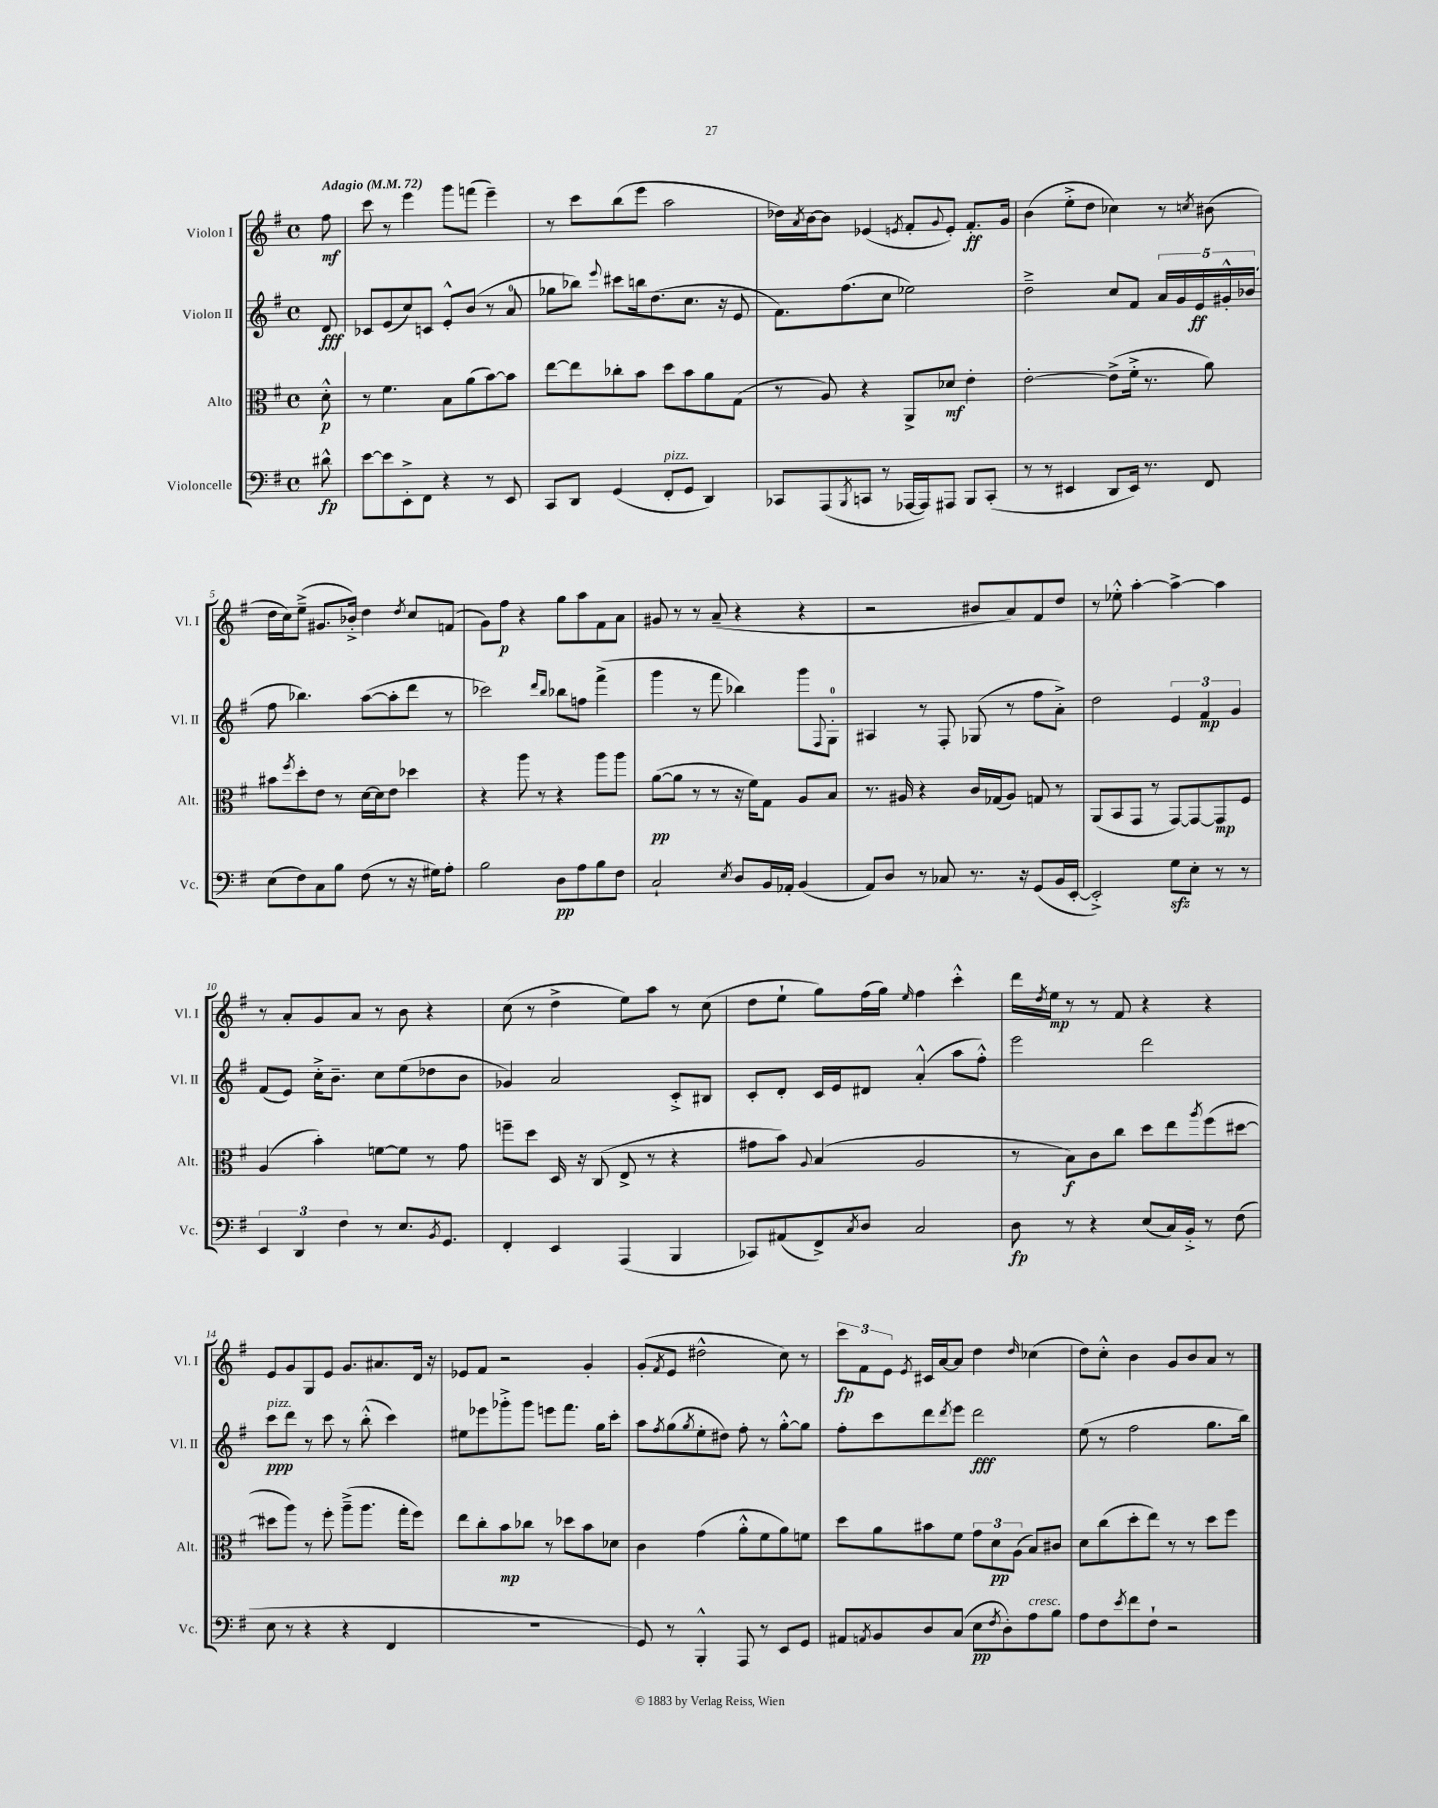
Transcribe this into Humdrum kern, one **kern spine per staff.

**kern	**kern	**kern	**kern
*staff4	*staff3	*staff2	*staff1
*clefF4	*clefC3	*clefG2	*clefG2
*k[f#]	*k[f#]	*k[f#]	*k[f#]
*M4/4	*M4/4	*M4/4	*M4/4
*met(c)	*met(c)	*met(c)	*met(c)
*MM72	*MM72	*MM72	*MM72
8d#^^\	8d'^^\	8d/	8ff#\
=	=	=	=
[8e\L	8r	8c-/L	8ccc\
8e\]	4.f#\	(8e/	8r
8EE'^\	.	8cc/)	4eee\
8FF#\J	.	8c/J	.
4r	8B\L	8e'^^/L	8ggg\L
.	(8a\	(8b/J	(8fff\J
8r	[8b\)	8r	4eee~\)
8EE/	8b\]J	8a/	.
=	=	=	=
8CC/L	[8ee\L	8gg-\L	8r
8DD/J	8ee\]	8bb-\J)	8ccc\L
.	.	8qqeee/	.
(4GG/	8cc-'\	8ccc#\L	(8bb\
.	8b\J	16bb\k	8eee\J
.	.	(8.dd\	.
8FF#'/L	8dd\L	.	2aa\
8GG/J	8b\	8.cc\J	.
4DD/)	8a\	.	.
.	.	16r	.
.	(8G\J	8e/	.
=	=	=	=
8CC-/L	8r	8.f#\L)	16dd-\LL)
.	.	.	8qa/
.	.	.	[16b\J
(8AAA/	8A/)	.	8b\]J
.	.	(8.ff#\	.
8qBBB/	.	.	.
8CC/J	4r	.	(4e-/
8r	.	8cc\J	.
.	.	.	8qe/
[16AAA-/LL	8AA^/L	2ee-\)	8f#'/L
16AAA-/]J)	.	.	.
.	.	.	8qqg/
8AAA#/J	8d-/J	.	8e'/J)
8BBB/L	4e'\	.	8.f#'/L
(8CC'/J	.	.	.
.	.	.	16g/Jk
=	=	=	=
8r	[2e'\	2dd~^\	(4b\
8r	.	.	.
4EE#/	.	.	8ee'^\L
.	.	.	8dd\J
8DD/L	(8e^\]L	8cc/L	4cc-\)
16EE#/Jk)	16f#'^\Jk	8f#/J	.
8.r	8.r	.	.
.	.	20a/LL	8r
.	.	20g/	.
.	.	20e/	.
.	.	.	8qcc/
8FF#/	8a\)	.	(8b#\
.	.	20g#'^^/	.
.	.	(20b-/JJ	.
=	=	=	=
(8E\L	8b#\L	8ff#\	16dd\LL
.	.	.	16cc\J)
.	8qff#/	.	.
8F#\)	8dd'\	4.bb-\)	(8ee~^\J
8C\	8e\J	.	8.g#/L
8B\J	8r	.	.
.	.	.	16b-'^/Jk)
(8F#\	[16d\LL	([8aa\L	4dd\
.	16d\]J	.	.
8r	8e\J	8aa'\]	.
.	.	.	8qdd/
16r	4dd-\	8ddd\J	8cc/L
16G#\LK)	.	.	.
8A'\J	.	8r	(8f/J
=	=	=	=
2B\	4r	2ccc-\)	8g\L)
.	.	.	8ff#\J
.	8aa\	.	4r
.	8r	.	.
.	.	16qqddd/LL	.
.	.	16qqbb/JJ	.
8D\L	4r	8bb-\L	8gg\L
8A\	.	8ff\J	8aa\
8B\	8aa\L	(4fff#^\	8f#\
8F#\J	8aa\J	.	8a\J
=	=	=	=
2C`/	([8a\L	4ggg\	8g#/
.	8a\]J	.	8r
.	8r	8r	8r
.	8r	8fff#\	(8a~/
8qE/	.	.	.
8D/L	16r	4bb-\)	4r
.	16f#\LK)	.	.
16BB/L	8G\J	.	.
16AA-'/JJ	.	.	.
(4BB/	8A/L	8ggg\L	4r
.	.	8qqF#/	.
.	8B/J	8G'\J	.
=	=	=	=
8AA/L)	8.r	4A#/	2r
8D/J	.	.	.
.	16A#/	.	.
8r	4r	8r	.
8C-/	.	8F#'/	.
8.r	16c/LL	(8G-/	8b#/L
.	(16G-/J	.	.
.	8A#/J)	8r	8a/)
16r	.	.	.
(8GG/L	8G/	8ff#\L	8f#/
16BB/L	8r	8a'^\J)	8dd/J
[16EE'/JJ	.	.	.
=	=	=	=
2EE'^/])	(8AA/L	2dd\	8r
.	8BB/	.	8ee-'^^\
.	8GG/J	.	[4aa'\
.	8r	.	.
8G\L	[8GG/L)	6e/	4aa^\_
8E'\J	8GG/_	.	.
.	.	6f#/	.
8r	8GG/]	.	4aa\]
.	.	6g/	.
8r	8F#/J	.	.
=	=	=	=
6EE/	(4A/	(8f#/L	8r
.	.	8e/J)	8a'/L
6DD/	.	.	.
.	4b'\)	16cc'^\LK	8g/
.	.	8.b~\J	.
6F#\	.	.	.
.	.	.	8a/J
8r	[8f\L	8cc\L	8r
8.E/L	8f\]J	(8ee\	8b\
.	8r	8dd-\	4r
8qBB/	.	.	.
8.GG/J	.	.	.
.	8g\	8b\J	.
=	=	=	=
4FF#'/	8ff~\L	4g-/)	(8cc\
.	8dd\J	.	8r
4EE/	16D/	2a/	4dd^\
.	16r	.	.
.	(8C/	.	.
(4AAA/	8E^/	.	8ee\L)
.	8r	.	8aa\J
4BBB/	4r	8c'^/L	8r
.	.	8B#/J	(8cc\
=	=	=	=
8CC-/L)	8g#\L	8c'/L	8dd\L
(8AA#/	8b\J)	8d'/J	8ee`\J
.	8qqA/	.	.
8FF#^/)	(4B/	16c/LL	8gg\L)
.	.	16e/J	.
8qC/	.	.	.
8D/J	.	8d#/J	(16ff#\L
.	.	.	16gg\JJ)
.	.	.	16qqee/
2C/	2A/	(4a'^^/	4ff#\
.	.	8aa\L	4ccc'^^\
.	.	8ff#'^^\J)	.
=	=	=	=
8D\	8r	2eee\	16ddd\LL
.	.	.	8qdd/
.	.	.	16ee\JJ
8r	8B\L)	.	8r
4r	8c\	.	8r
.	8cc\J	.	8f#/
(8E/L	8dd\L	2ddd\	4r
16C/L)	8ee\	.	.
16BB'^/JJ	.	.	.
.	8qaa/	.	.
8r	(8ff#\	.	4r
(8F#\	[8dd#\J	.	.
=	=	=	=
8E\	8dd#\]L	8ccc\L	8e/L
8r	8aa\J)	8ddd\J	8g/
4r	8r	8r	8G/
.	8ff#'\	8ccc\	8e/J
4r	(8aa~^\L	8r	8.g/L
.	8.aa\J	(8bb'^^\	.
.	.	.	8.a#/
4FF#/	.	4ccc\)	.
.	16gg'\LK	.	.
.	8ff#\J)	.	16d/Jk
.	.	.	16r
=	=	=	=
1r	8ee\L	8ee#\L	8e-/L
.	8cc'\	8eee-\	8f#/J
.	8b\	8ggg-'^\	2r
.	8cc-\J	8ggg-\J	.
.	8r	8eee\L	.
.	8dd-\L	8.fff#\J	.
.	8b\	.	4g'/
.	.	16gg\LK	.
.	8d-\J	8ccc'\J	.
=	=	=	=
8GG/)	4c\	8aa\L	(8g'/L
.	.	8qff#/	8qf#/
8r	.	(8gg\	8e/J
.	.	8qgg/	.
4BBB'^^/	(4g\	8ee'\	2dd#^^\
.	.	8dd#\J)	.
8AAA/	8a'^^\L	8ff#'\	.
8r	8f#\	8r	.
8EE/L	8a\)	[8gg'^^\L	8cc\)
8GG/J	8f\J	8gg\]J	8r
=	=	=	=
8AA#/L	8dd\L	8ff#'\L	12ccc\L
.	.	.	12f#\
8qAA/	.	.	.
8BB/	8a\	8ccc\	.
.	.	.	12e\J
.	.	.	8qe/
8D/	8b#\	8ddd\	16c#/LL
.	.	.	[16a/J
.	.	8qddd/	.
(8C/J	8f#\J	8eee\J	8a/]J
8E\L	12g\L	2ddd\	4dd\
.	12d\	.	.
8qF#/	.	.	.
8D'\)	.	.	.
.	(12A\J	.	.
.	.	.	16qqdd/
8A\	8B/L)	.	(4cc-\
8B\J	8c#/J	.	.
=	=	=	=
8A\L	8d\L	(8ee\	8dd\L)
8F#\	(8cc\	8r	8cc'^^\J
8qe/	.	.	.
8f#\	8dd'\	2ff#\	4b\
8F#`\J	8ee\J)	.	.
2r	8r	.	8g/L
.	8r	.	8b/
.	8dd\L	8.gg\L	8a/J
.	8ff#\J	.	8r
.	.	16bb\Jk)	.
==	==	==	==
*-	*-	*-	*-
